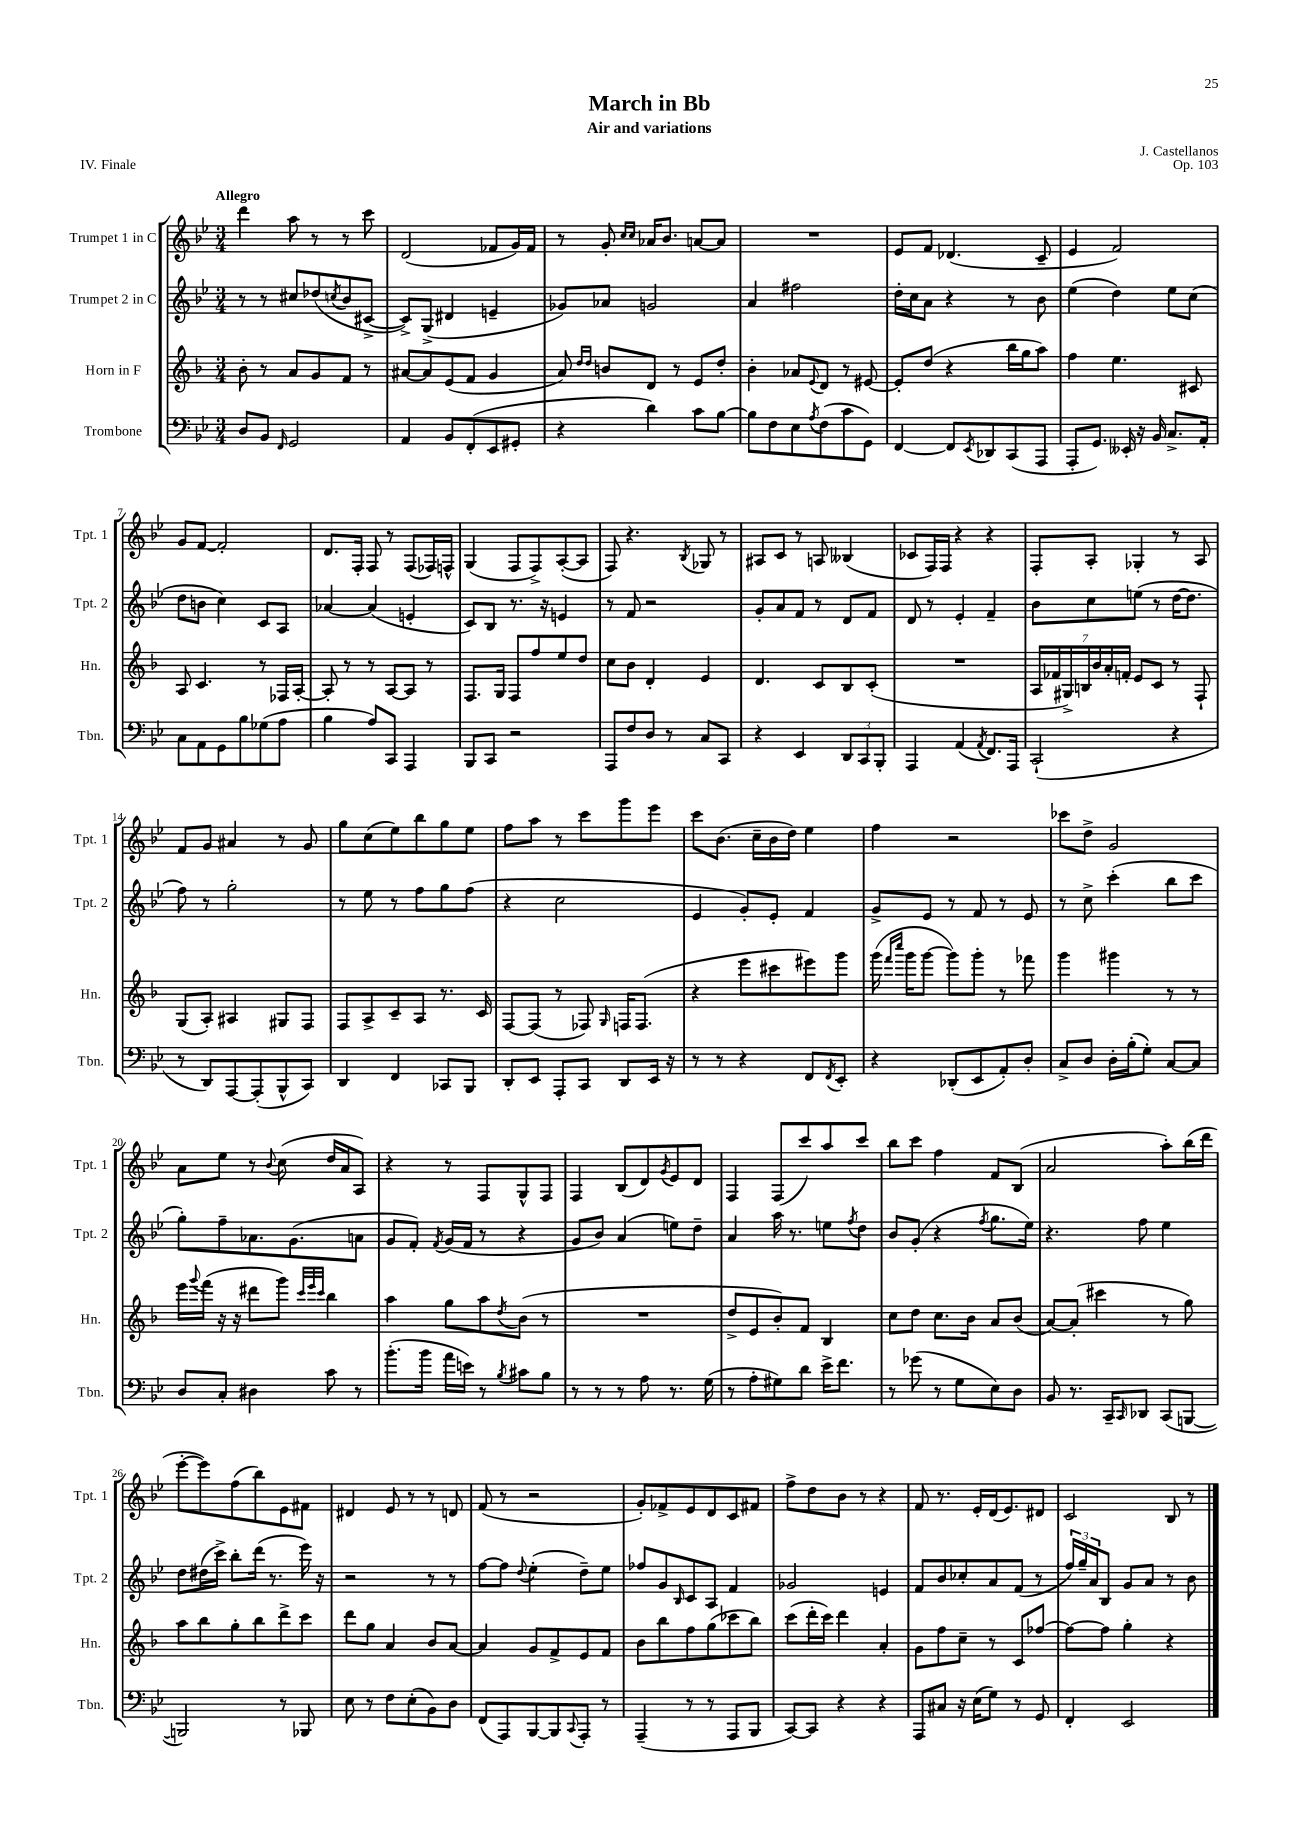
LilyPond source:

\header { title = "March in Bb" composer = "J. Castellanos" subtitle = "Air and variations" opus = "Op. 103" piece = "IV. Finale" }
<<
\new StaffGroup <<
\new Staff = "s0" \with { instrumentName = "Trumpet 1 in C" shortInstrumentName = "Tpt. 1" } {
    \clef treble \key bes \major \numericTimeSignature \time 3/4 \tempo "Allegro"
    d'''4 a''8 r8 r8 c'''8 |
    d'2( fes'8 g'16) fes'16 |
    r8 g'8-. \grace { c''16 c''16 } aes'16 bes'8. a'8~ a'8 |
    R2. |
    ees'8 f'8 des'4.( c'8-- |
    ees'4 f'2) |
    g'8 f'8~ f'2-. |
    d'8. f16-. f8 r8 f8( fes16) f16-^ |
    g4( f8 f8->) a8~-.( a8 |
    f8) r4. \acciaccatura { bes8 } ges8 r8 |
    ais8 c'8 r8 a8 beses4( |
    ces'8 f16) f16 r4 r4 |
    f8-. a8-. ges4-. r8 a8 |
    f'8 g'8 ais'4 r8 g'8 |
    g''8 c''8( ees''8) bes''8 g''8 ees''8 |
    f''8 a''8 r8 c'''8 g'''8 ees'''8 |
    c'''8 bes'8.( c''16-- bes'16 d''16) ees''4 |
    f''4 r2 |
    ces'''8 d''8-> g'2 |
    a'8 ees''8 r8 \appoggiatura { bes'8 } c''8( d''16 a'16 a8) |
    r4 r8 f8 g8-^ f8 |
    f4 bes8( d'8) \acciaccatura { g'8 } ees'8 d'8 |
    f4 f8( c'''8) a''8 c'''8 |
    bes''8 c'''8 f''4 f'8 bes8( |
    a'2 a''8-.) bes''16( d'''16 |
    ees'''8~-. ees'''8) f''8( bes''8) ees'8 fis'8 |
    dis'4 ees'8 r8 r8 d'8 |
    f'8( r8 r2 |
    g'8-.) fes'8-> ees'8 d'8 c'8 fis'8 |
    f''8-> d''8 bes'8 r8 r4 |
    f'8 r8. ees'16-. d'16( ees'8.) dis'8 |
    c'2 bes8 r8 \bar "|." |
}
\new Staff = "s1" \with { instrumentName = "Trumpet 2 in C" shortInstrumentName = "Tpt. 2" } {
    \clef treble \key bes \major \numericTimeSignature \time 3/4
    r8 r8 cis''8 des''8( \acciaccatura { c''8 } bes'8 cis'8~-> |
    cis'8->) g8->( dis'4 e'4-- |
    ges'8) aes'8 g'2 |
    a'4 fis''2 |
    d''16-. c''16 a'8 r4 r8 bes'8 |
    ees''4( d''4) ees''8 c''8( |
    d''8 b'8 c''4) c'8 a8 |
    aes'4~ aes'4( e'4-. |
    c'8) bes8 r8. r16 e'4 |
    r8 f'8 r2 |
    g'8-. a'8 f'8 r8 d'8 f'8 |
    d'8 r8 ees'4-. f'4-- |
    bes'8 c''8 e''8( r8 d''16~ d''8. |
    f''8) r8 g''2-. |
    r8 ees''8 r8 f''8 g''8 f''8( |
    r4 c''2 |
    ees'4 g'8-.) ees'8-. f'4 |
    g'8-> ees'8 r8 f'8 r8 ees'8 |
    r8 c''8-> c'''4-.( bes''8 c'''8 |
    g''8-.) f''8-- aes'8. g'8.( a'8 |
    g'8 f'8-.) \acciaccatura { f'8 } g'16( f'16 r8 r4 |
    g'8 bes'8) a'4( e''8) d''8-- |
    a'4 a''16 r8. e''8 \acciaccatura { f''8 } d''8 |
    bes'8 g'8-.( r4 \acciaccatura { f''8 } g''8. ees''16) |
    r4. f''8 ees''4 |
    d''8 dis''16( c'''16->) bes''8-. d'''16( r8. ees'''16) r16 |
    r2 r8 r8 |
    f''8~ f''8 \appoggiatura { d''8 } ees''4-.( d''8--) ees''8 |
    fes''8 g'8 \grace { bes16 } c'8 a8 f'4 |
    ges'2 e'4 |
    f'8 bes'8 ces''8-. a'8 f'8( r8 |
    \tuplet 3/2 { f''16) g''16-- a'16 } bes8 g'8 a'8 r8 bes'8 \bar "|." |
}
\new Staff = "s2" \with { instrumentName = "Horn in F" shortInstrumentName = "Hn." } {
    \clef treble \key f \major \numericTimeSignature \time 3/4
    bes'8-. r8 a'8 g'8 f'8 r8 |
    ais'8~ ais'8 e'8( f'8 g'4 |
    a'8) \grace { d''16 d''16 } b'8 d'8 r8 e'8 d''8-. |
    bes'4-. aes'8 \appoggiatura { e'8 } d'8 r8 eis'8~ |
    eis'8-. d''8( r4 bes''16 g''16 a''8) |
    f''4 e''4. cis'8 |
    a8 c'4. r8 fes16 a16~-. |
    a8-. r8 r8 a8~ a8 r8 |
    f8. g16 f8 f''8 e''8 d''8 |
    c''8 bes'8 d'4-. e'4 |
    d'4. c'8 bes8 c'8-.( |
    R2. |
    \tuplet 7/4 { a16 fes'16 gis16->) b16 bes'16 a'16-. f'16-. } e'8 c'8 r8 f8-! |
    g8( a8-.) ais4 gis8 f8 |
    f8 a8-> c'8-- a8 r8. c'16 |
    f8~ f8( r8 fes8) \grace { g16 } f16 f8.( |
    r4 e'''8 cis'''8 eis'''8) g'''8 |
    g'''16( \grace { f'''16 c''''16 } g'''16 g'''8~ g'''8) g'''8-. r8 fes'''8 |
    g'''4 gis'''4 r8 r8 |
    e'''16 \appoggiatura { g'''8 } f'''16( r16 r16 dis'''8 g'''8) \grace { c'''32 e'''32 c'''32 } bes''4 |
    a''4 g''8 a''8 \acciaccatura { d''8 } bes'8( r8 |
    R2. |
    d''8-> e'8 bes'8-.) f'8 bes4 |
    c''8 d''8 c''8. bes'16 a'8 bes'8( |
    a'8~) a'8-.( cis'''4 r8 g''8) |
    a''8 bes''8 g''8-. bes''8 d'''8-> c'''8 |
    d'''8 g''8 a'4 bes'8 a'8~ |
    a'4 g'8 f'8-> e'8 f'8 |
    bes'8 bes''8 f''8 g''8( ces'''8 bes''8) |
    c'''8( d'''16-. c'''16) d'''4 a'4-. |
    g'8 f''8 c''8-- r8 c'8 fes''8~ |
    fes''8~ fes''8 g''4-. r4 \bar "|." |
}
\new Staff = "s3" \with { instrumentName = "Trombone" shortInstrumentName = "Tbn." } {
    \clef bass \key bes \major \numericTimeSignature \time 3/4
    d8 bes,8 \grace { f,16 } g,2 |
    a,4 bes,8 f,8-.( ees,8 gis,8-. |
    r4 d'4) c'8 bes8~ |
    bes8 f8 ees8 \acciaccatura { a8 } f8( c'8 g,8) |
    f,4~ f,8 \acciaccatura { ees,8 } des,8 c,8( a,,8 |
    a,,8-. g,8.) eeses,16-. r16 bes,16 c8.-> a,16-. |
    c8 a,8 g,8 bes8 ges8( a8 |
    bes4 a8) c,8 a,,4 |
    bes,,8 c,8 r2 |
    a,,8 f8 d8 r8 c8 c,8 |
    r4 ees,4 \tuplet 3/2 { d,8 c,8 bes,,8-. } |
    a,,4 a,4( \acciaccatura { a,8 } f,8.) a,,16 |
    c,2-!( r4 |
    r8 d,8) a,,8~ a,,8-.( bes,,8-^ c,8) |
    d,4 f,4 ces,8 bes,,8 |
    d,8-. ees,8 a,,8-. c,8 d,8 ees,16 r16 |
    r8 r8 r4 f,8 \acciaccatura { f,8 } ees,8-. |
    r4 des,8-.( ees,8 a,8-.) d8-. |
    c8-> d8 d16-. bes16-.( g8-.) c8~ c8 |
    d8 c8-. dis4 c'8 r8 |
    bes'8.-.( bes'16 a'16 e'16) r8 \acciaccatura { bes8 } cis'8 bes8 |
    r8 r8 r8 a8 r8. g16( |
    r8 a8-. gis8) d'8 ees'16-> f'8. |
    r8 ges'8( r8 g8 ees8) d8 |
    bes,8 r8. c,16-- \grace { c,16 } des,8 c,8( b,,8~ |
    b,,2) r8 bes,,8 |
    ees8 r8 f8 ees8-.( bes,8) d8 |
    f,8( a,,8) bes,,8~ bes,,8 \appoggiatura { c,8 } a,,8-. r8 |
    a,,4--( r8 r8 a,,8 bes,,8 |
    c,8~) c,8 r4 r4 |
    a,,8 cis8 r16 ees16( g8) r8 g,8 |
    f,4-. ees,2 \bar "|." |
}
>>
>>
